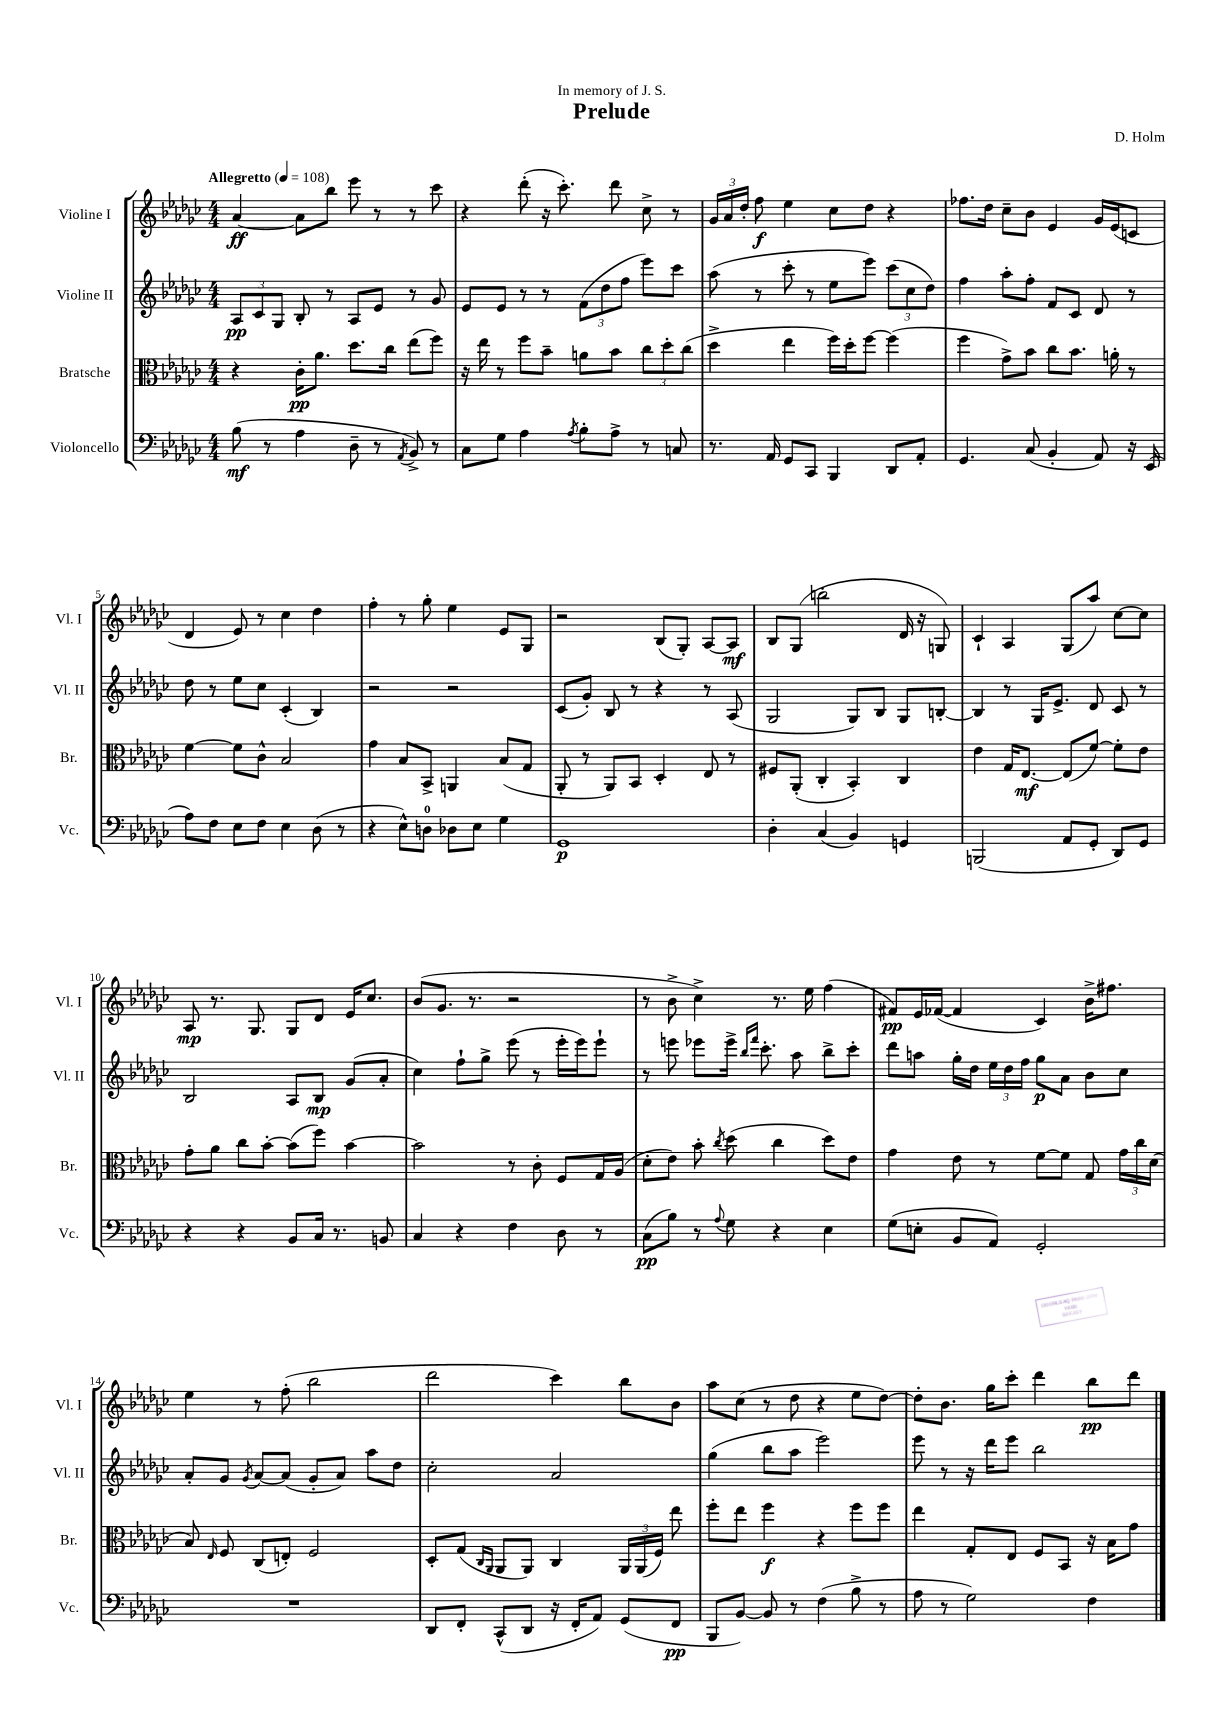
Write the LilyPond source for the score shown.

\header { title = "Prelude" composer = "D. Holm" dedication = "In memory of J. S." }
<<
\new StaffGroup <<
\new Staff = "s0" \with { instrumentName = "Violine I" shortInstrumentName = "Vl. I" } {
    \clef treble \key ges \major \numericTimeSignature \time 4/4 \tempo "Allegretto" 4 = 108
    \autoBeamOff aes'4~\ff aes'8[ bes''8] ees'''8 r8 r8 ces'''8 |
    r4 des'''8-.( r16 ces'''8.-.) des'''8 ces''8-> r8 |
    \tuplet 3/2 { ges'16[ aes'16 des''16]-. } f''8\f ees''4 ces''8[ des''8] r4 |
    fes''8.[ des''16] ces''8[-- bes'8] ees'4 ges'16[ ees'16( c'8] |
    des'4 ees'8) r8 ces''4 des''4 |
    f''4-. r8 ges''8-. ees''4 ees'8[ ges8] |
    r2 bes8[( ges8]-.) aes8[~ aes8]\mf |
    bes8[ ges8]( b''2-. des'16 r16 g8) |
    ces'4-! aes4 ges8[( aes''8]) ces''8[~ ces''8] |
    aes8\mp r8. ges8. ges8[ des'8] ees'16[ ces''8.] |
    bes'8[( ges'8.] r8. r2 |
    r8 bes'8-> ces''4->) r8. ees''16 f''4( |
    fis'8[\pp) ees'16 fes'16]~( fes'4 ces'4) bes'16[-> fis''8.] |
    ees''4 r8 f''8-.( bes''2 |
    des'''2 ces'''4) bes''8[ bes'8] |
    aes''8[ ces''8]( r8 des''8 r4 ees''8[ des''8]~) |
    des''8[-. bes'8.] ges''16[ ces'''8]-. des'''4 bes''8[\pp des'''8] \bar "|." |
}
\new Staff = "s1" \with { instrumentName = "Violine II" shortInstrumentName = "Vl. II" } {
    \clef treble \key ges \major \numericTimeSignature \time 4/4
    \autoBeamOff \tuplet 3/2 { aes8[\pp ces'8 ges8] } bes8-. r8 aes8[ ees'8] r8 ges'8 |
    ees'8[ ees'8] r8 r8 \tuplet 3/2 { f'8[( des''8 f''8] } ees'''8[) ces'''8] |
    aes''8( r8 ces'''8-. r8 ees''8[ ees'''8]) \tuplet 3/2 { ces'''8[( ces''8 des''8]) } |
    f''4 aes''8[-. f''8]-. f'8[ ces'8] des'8 r8 |
    des''8 r8 ees''8[ ces''8] ces'4-.( bes4) |
    r2 r2 |
    ces'8[( ges'8]-.) bes8 r8 r4 r8 aes8( |
    ges2 ges8[) bes8] ges8[ b8]~-. |
    b4 r8 ges16[ ees'8.]-> des'8 ces'8 r8 |
    bes2 aes8[ bes8]\mp ges'8[( aes'8]-. |
    ces''4) f''8[-! ges''8]-> ees'''8( r8 ees'''16[-. ees'''16) ees'''8]-! |
    r8 e'''8 ees'''8[ ees'''16]-> \grace { bes''16[ f'''16] } ces'''8.-. aes''8 bes''8[-> ces'''8]-. |
    des'''8[ a''8] ges''16[-. des''16] \tuplet 3/2 { ees''16[ des''16 f''16] } ges''8[\p aes'8] bes'8[ ces''8] |
    aes'8[-. ges'8] \acciaccatura { ges'8 } aes'8[~ aes'8]( ges'8[-. aes'8]) aes''8[ des''8] |
    ces''2-. aes'2 |
    ges''4( bes''8[ aes''8] ees'''2) |
    ees'''8 r8 r16 des'''16[ ees'''8] bes''2 \bar "|." |
}
\new Staff = "s2" \with { instrumentName = "Bratsche" shortInstrumentName = "Br." } {
    \clef alto \key ges \major \numericTimeSignature \time 4/4
    \autoBeamOff r4 ces'16[-.\pp aes'8.] des''8.[ ces''16] ees''8[( f''8]) |
    r16 ees''16 r8 f''8[ bes'8]-- a'8[ bes'8] \tuplet 3/2 { ces''8[ des''8-. ces''8]( } |
    des''4-> ees''4 f''16[) des''16-. f''8]~ f''4( |
    f''4 ges'8[->) bes'8] ces''8[ bes'8.] a'16-. r8 |
    f'4~ f'8[ ces'8]-^ bes2 |
    ges'4 bes8[ bes,8]-> a,4 bes8[( ges8] |
    aes,8-. r8 aes,8[) bes,8] des4-. ees8 r8 |
    fis8[ aes,8]-.( ces4-. bes,4-.) ces4 |
    ees'4 ges16[ ees8.]~\mf ees8[( f'8]~) f'8[-. ees'8] |
    ges'8[-. aes'8] ces''8[ bes'8]~-. bes'8[( f''8]) bes'4~ |
    bes'2 r8 ces'8-. f8[ ges16 aes16]( |
    des'8[-. ees'8]) bes'8-. \acciaccatura { ces''8 } des''8( ces''4 des''8[) ees'8] |
    ges'4 ees'8 r8 f'8[~ f'8] ges8 \tuplet 3/2 { ges'16[ ces''16 des'16]( } |
    bes8) \grace { ees16 } f8 ces8[( e8]-.) f2 |
    des8[-. ges8]( \grace { ces16[ aes,16] } aes,8[ aes,8]) ces4 \tuplet 3/2 { aes,16[ aes,16( f16]) } ees''8 |
    f''8[-. ees''8] f''4\f r4 f''8[ f''8] |
    ees''4 ges8[-. ees8] f8[ bes,8] r16 bes16[ ges'8] \bar "|." |
}
\new Staff = "s3" \with { instrumentName = "Violoncello" shortInstrumentName = "Vc." } {
    \clef bass \key ges \major \numericTimeSignature \time 4/4
    \autoBeamOff bes8\mf( r8 aes4 des8-- r8 \acciaccatura { aes,8 } bes,8->) r8 |
    ces8[ ges8] aes4 \acciaccatura { aes8 } bes8[-. aes8]-> r8 c8 |
    r8. aes,16 ges,8[ ces,8] bes,,4 des,8[ aes,8]-. |
    ges,4. ces8( bes,4-. aes,8) r16 ees,16( |
    aes8[) f8] ees8[ f8] ees4 des8( r8 |
    r4 ees8[-^) d8]-0 des8[ ees8] ges4 |
    ges,1\p |
    des4-. ces4( bes,4) g,4 |
    b,,2( aes,8[ ges,8]-. des,8[) ges,8] |
    r4 r4 bes,8[ ces16] r8. b,8 |
    ces4 r4 f4 des8 r8 |
    ces8[\pp( bes8]) r8 \appoggiatura { aes8 } ges8 r4 ees4 |
    ges8[( e8]-. bes,8[ aes,8]) ges,2-. |
    R1 |
    des,8[ f,8]-. ces,8[-^( des,8] r16 f,16[-. aes,8]) ges,8[( f,8]\pp |
    bes,,8[ bes,8]~) bes,8 r8 f4( bes8-> r8 |
    aes8 r8 ges2) f4 \bar "|." |
}
>>
>>
